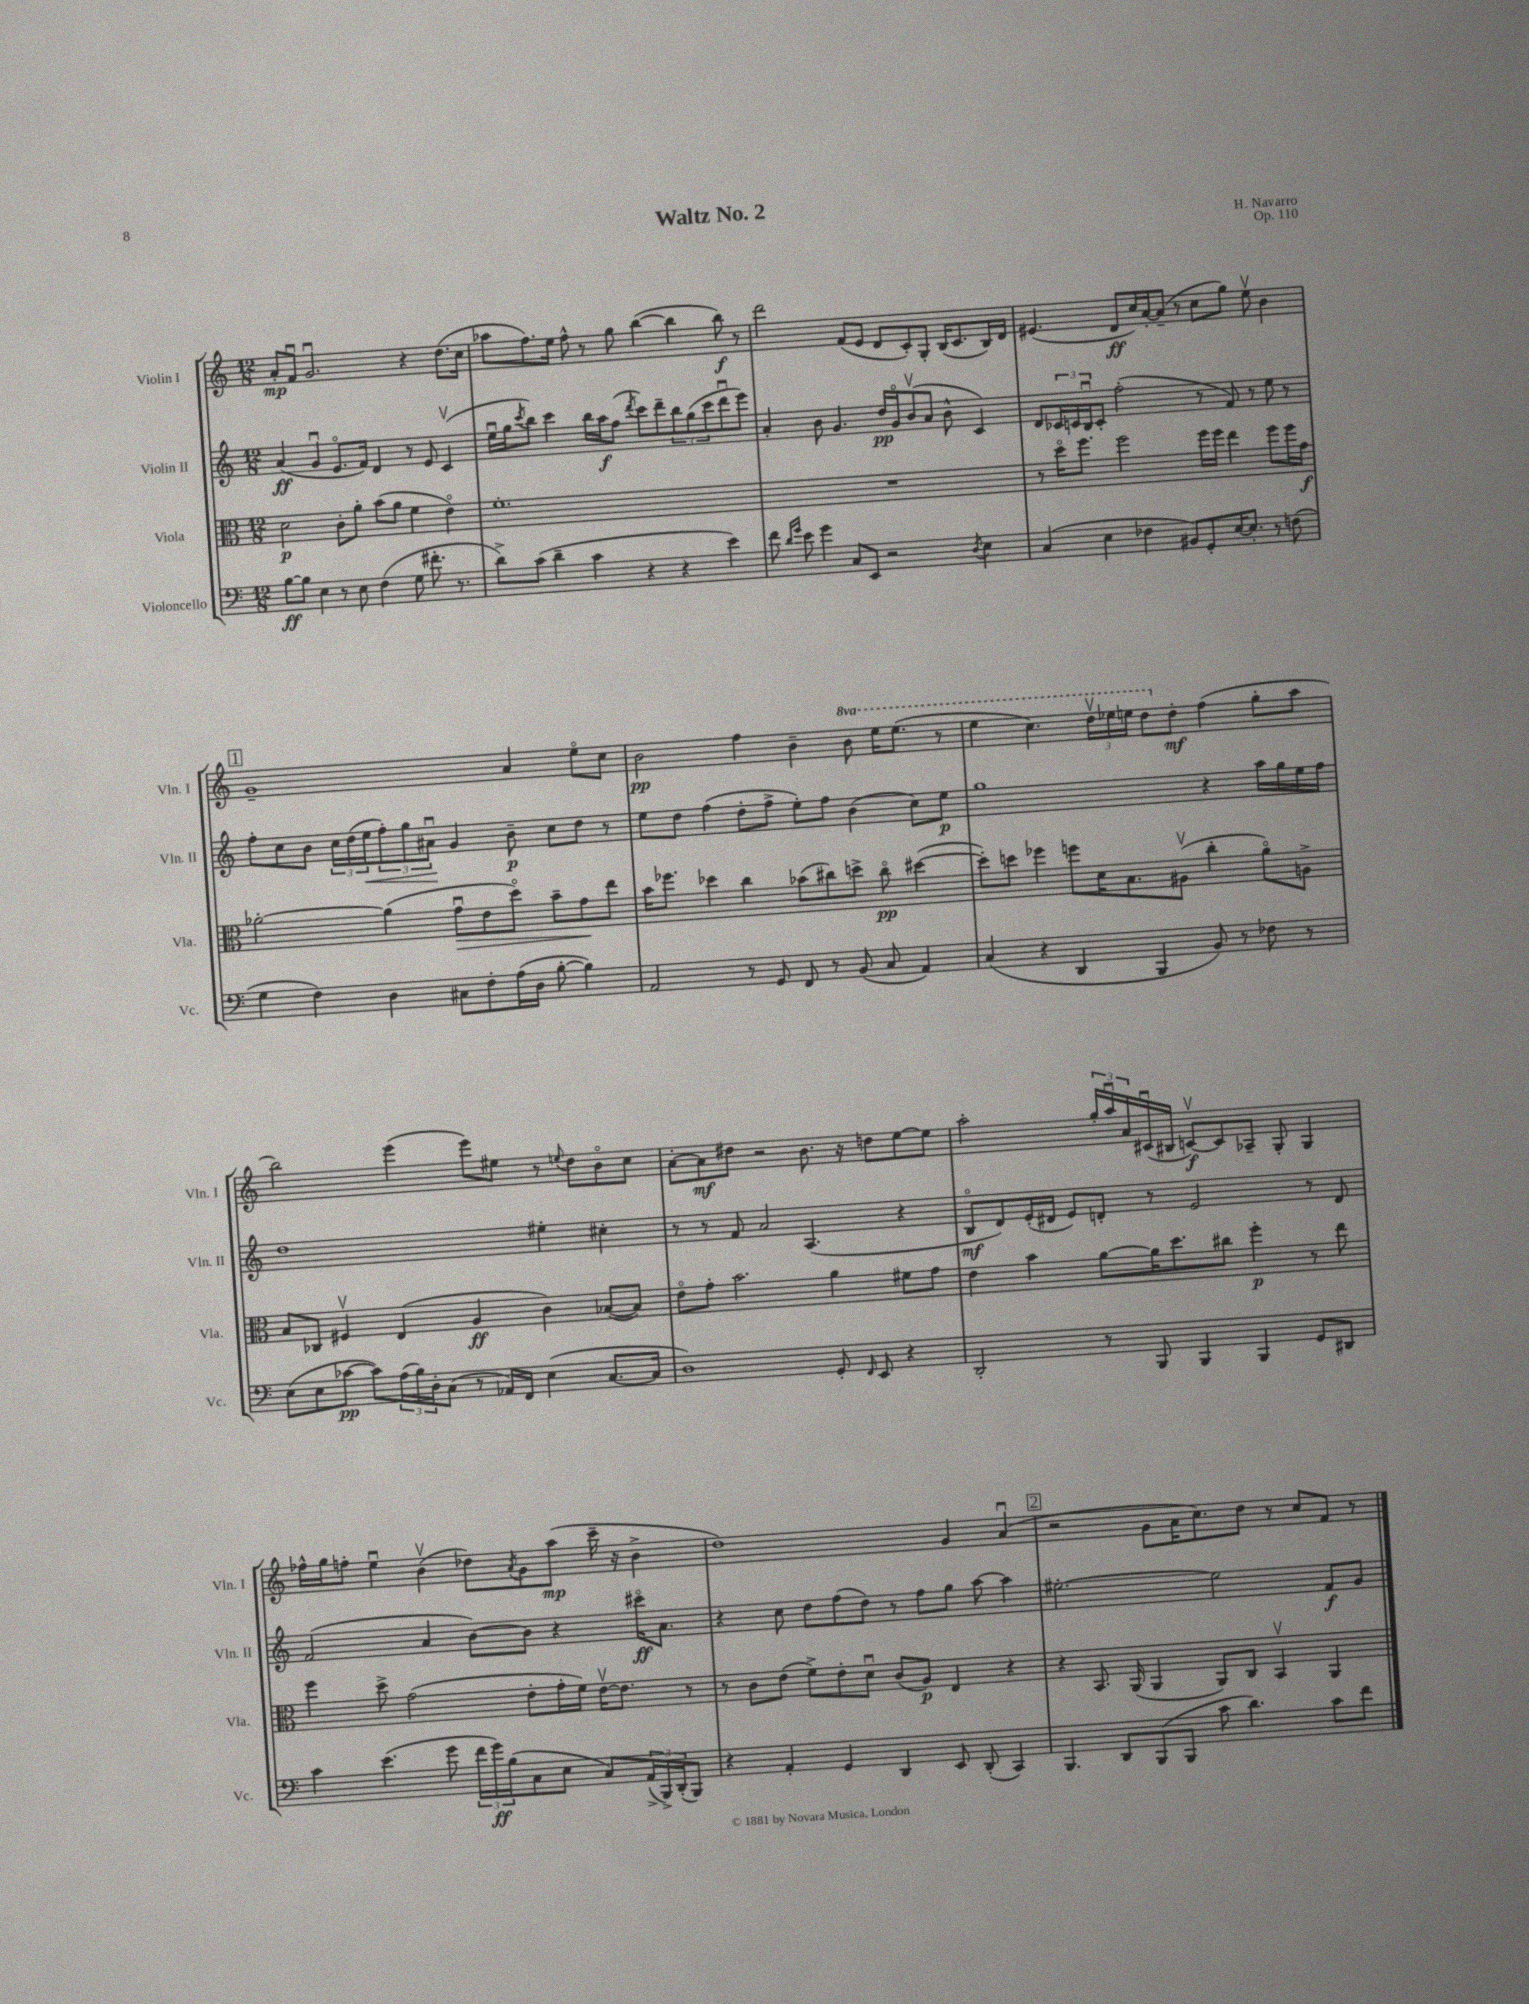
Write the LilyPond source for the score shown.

\header { title = "Waltz No. 2" composer = "H. Navarro" opus = "Op. 110" }
<<
\new StaffGroup <<
\new Staff = "s0" \with { instrumentName = "Violin I" shortInstrumentName = "Vln. I" } {
    \clef treble \key c \major \numericTimeSignature \time 12/8 \set Staff.ottavationMarkups = #ottavation-simple-ordinals
    a'8-.\mp f'8\downbow g'2.\downbow r4 d''8.( c''16 |
    aes''8 f''8.) e''16 f''8-^ r8 g''8 b''4~( b''4 b''8\f) r8 |
    d'''2 f'8( e'8 d'8 c'8-.) g8-. b16( c'8. b16) d'16 |
    eis'4.( d'8\ff c''16) a'16~-. a'8--( r8 c''8 g''8) e''8\upbow b'4 |
    \mark \markup { \box "1" } g'1-- a'4 e''8\flageolet c''8 |
    b'2\pp f''4 b'4-- \ottava #1 b''8 e'''16 e'''8.( r8 |
    e'''4 c'''4.) \tuplet 3/2 { d'''16\upbow ees'''16 e'''16 } d'''8 \ottava #0 d''8-.\mf f''4( g''8-. a''8 |
    b''2) e'''4( e'''8) eis''8 r8 \appoggiatura { e''8 } d''8 b'8\flageolet c''8 |
    a'8~-. a'8\mf dis''8 r2 b'8. r16 d''8 e''8~ e''8 |
    a''2-. \tuplet 3/2 { g''16-. a''16\downbow a'16 } cis'16\downbow( bis16 c'8~\upbow\f) c'8 aes8-- g8-. g4 |
    fes''16-^ g''16 f''8-. e''4\downbow b'4\upbow( des''8) \acciaccatura { a'8 } g'8 a''8\mp( c'''16-- r16 b'4-> |
    d''1) g'4 a'4\downbow( |
    \mark \markup { \box "2" } r2 g'8 a'16 c''8.) d''8 r8 c''8 f'8 r8 \bar "|." |
}
\new Staff = "s1" \with { instrumentName = "Violin II" shortInstrumentName = "Vln. II" } {
    \clef treble \key c \major \numericTimeSignature \time 12/8
    a'4\ff( g'4\downbow e'8.\flageolet f'16) d'4 r8 e'8 c'4\upbow( |
    e''16\downbow g''16 \acciaccatura { c'''8 } b''8) c'''4 b''16 a''16\f f''8( \acciaccatura { d'''8 } c'''8) d'''8-- \tuplet 3/2 { b''8 g''8( c'''8 } d'''8\downbow e'''8) |
    a'4-. b'8 g'4. d''16\pp g'16\flageolet b'8\upbow( a'8 b'8-^ c'4) |
    d'8 \tuplet 3/2 { ces'16 c'16 b16\downbow } c'8-. f''2-.( r8 f'8) r8 e''8 r8 |
    \mark \markup { \box "1" } f''8-. c''8 b'8 \tuplet 3/2 { c''16 d''16( e''16\< } \tuplet 3/2 { f''8-.) g''8 ais'8\downbow\! } g'4 b'8--\p c''8 d''8 r8 |
    e''8 d''8 f''4( d''8-. f''8-> e''8-.) f''8 b'4( c''8) e''8\p |
    g''1 r4 a''16 g''16 e''16 f''16 |
    d''1 eis''4-. cis''4-. |
    r8 r8 f'8 a'2 a4.( r4 |
    b8\flageolet\mf d'8) e'16-.( dis'16 e'8) d'8-. r8 e'2 r8 d'8 |
    f'2( a'4 b'8~) b'8 r4 cis'''16\flageolet\ff a'8. |
    r4 c''8 d''8 f''8( d''8) r8 f''8 g''8 a''8~ a''4 |
    \mark \markup { \box "2" } eis''2.~-. eis''2 f'8\f g'8 \bar "|." |
}
\new Staff = "s2" \with { instrumentName = "Viola" shortInstrumentName = "Vla." } {
    \clef alto \key c \major \numericTimeSignature \time 12/8
    d'2\p c'8-. a'8-. b'8( a'8 f'4 e'4\flageolet) |
    f'1.-. |
    R1. |
    r8 d''16\flageolet f''8. f''2 f''16 f''16 e''4 f''8 f''16 g'16\f |
    \mark \markup { \box "1" } aes'2~-. aes'4( g'8\downbow\> e'8 d''8\flageolet) b'8-- g'8\! e''8 |
    b'16 fes''8. des''4 c''4 bes'8( cis''8) d''8-> cis''8\flageolet\pp dis''4~( |
    dis''8-.) d''8 fes''4 f''8 d'16 b8. ais8\upbow( c''4-. a'8\flageolet) a8-> |
    b8 ces8 fis4\upbow e4( a4\ff c'4) bes8~( bes8) |
    e'8\flageolet g'8-. b'2. a'4 fis'8 g'8 |
    e'4 b'4 a'8~ a'16 d''8. cis''8 f''4-.\p r8 e''8 |
    f''4 d''8-> g'2( e'8-. g'16-. f'16) e'16~\upbow e'8. r8 |
    r8 c'8 e'8( f'8->) e'8-. d'8\downbow c'8( a8\p) e4 r4 |
    \mark \markup { \box "2" } r4 b,8. a,16( a,4 a,8) c8 b,4\upbow a,4 \bar "|." |
}
\new Staff = "s3" \with { instrumentName = "Violoncello" shortInstrumentName = "Vc." } {
    \clef bass \key c \major \numericTimeSignature \time 12/8
    b8~\ff b8 e4 r8 e8 f4( g8 fis'8.-. r8. |
    d'8->) c'8( d'4-- c'4 r4 r4 e'4) |
    f'8 \grace { d'16 g'16 } e'8 g'4 c8 e,8 r2 \acciaccatura { d8 } e4 |
    c4( e4 fes4 bis,8) g,8-. e16~ e8.-. r8 f8( |
    \mark \markup { \box "1" } g4 f4) d4 cis8 f8-. a16( d16 b8~-. b4) |
    a,2 r8 g,8 f,8 r8 b,8( c8 a,4) |
    c4( r4 d,4 b,,4 b,8) r8 fes8 r8 |
    e8( e8 ces'8~\pp ces'8) \tuplet 3/2 { a16( b16) d16-. } c8( r8 aes,16) f,16 e4( c8.~ c16 |
    d1) g,8-. \grace { f,16 } e,8 r4 |
    d,2-. r8 b,,8 b,,4 b,,4 g,8 dis,8 |
    c'4 e'4.( g'8 \tuplet 3/2 { f'16 g'16\ff) b16( } c8 e8 c8) \tuplet 3/2 { a,16->( b,,16->) d,16-.( } b,,8) |
    r4 a,4-. g,4 d,4 e,8 d,8-.( c,4) |
    \mark \markup { \box "2" } b,,4. d,8 b,,8( b,,8 c'8 d'4.) c'8 f'8 \bar "|." |
}
>>
>>
\layout { \context { \Score \remove "Bar_number_engraver" } }
